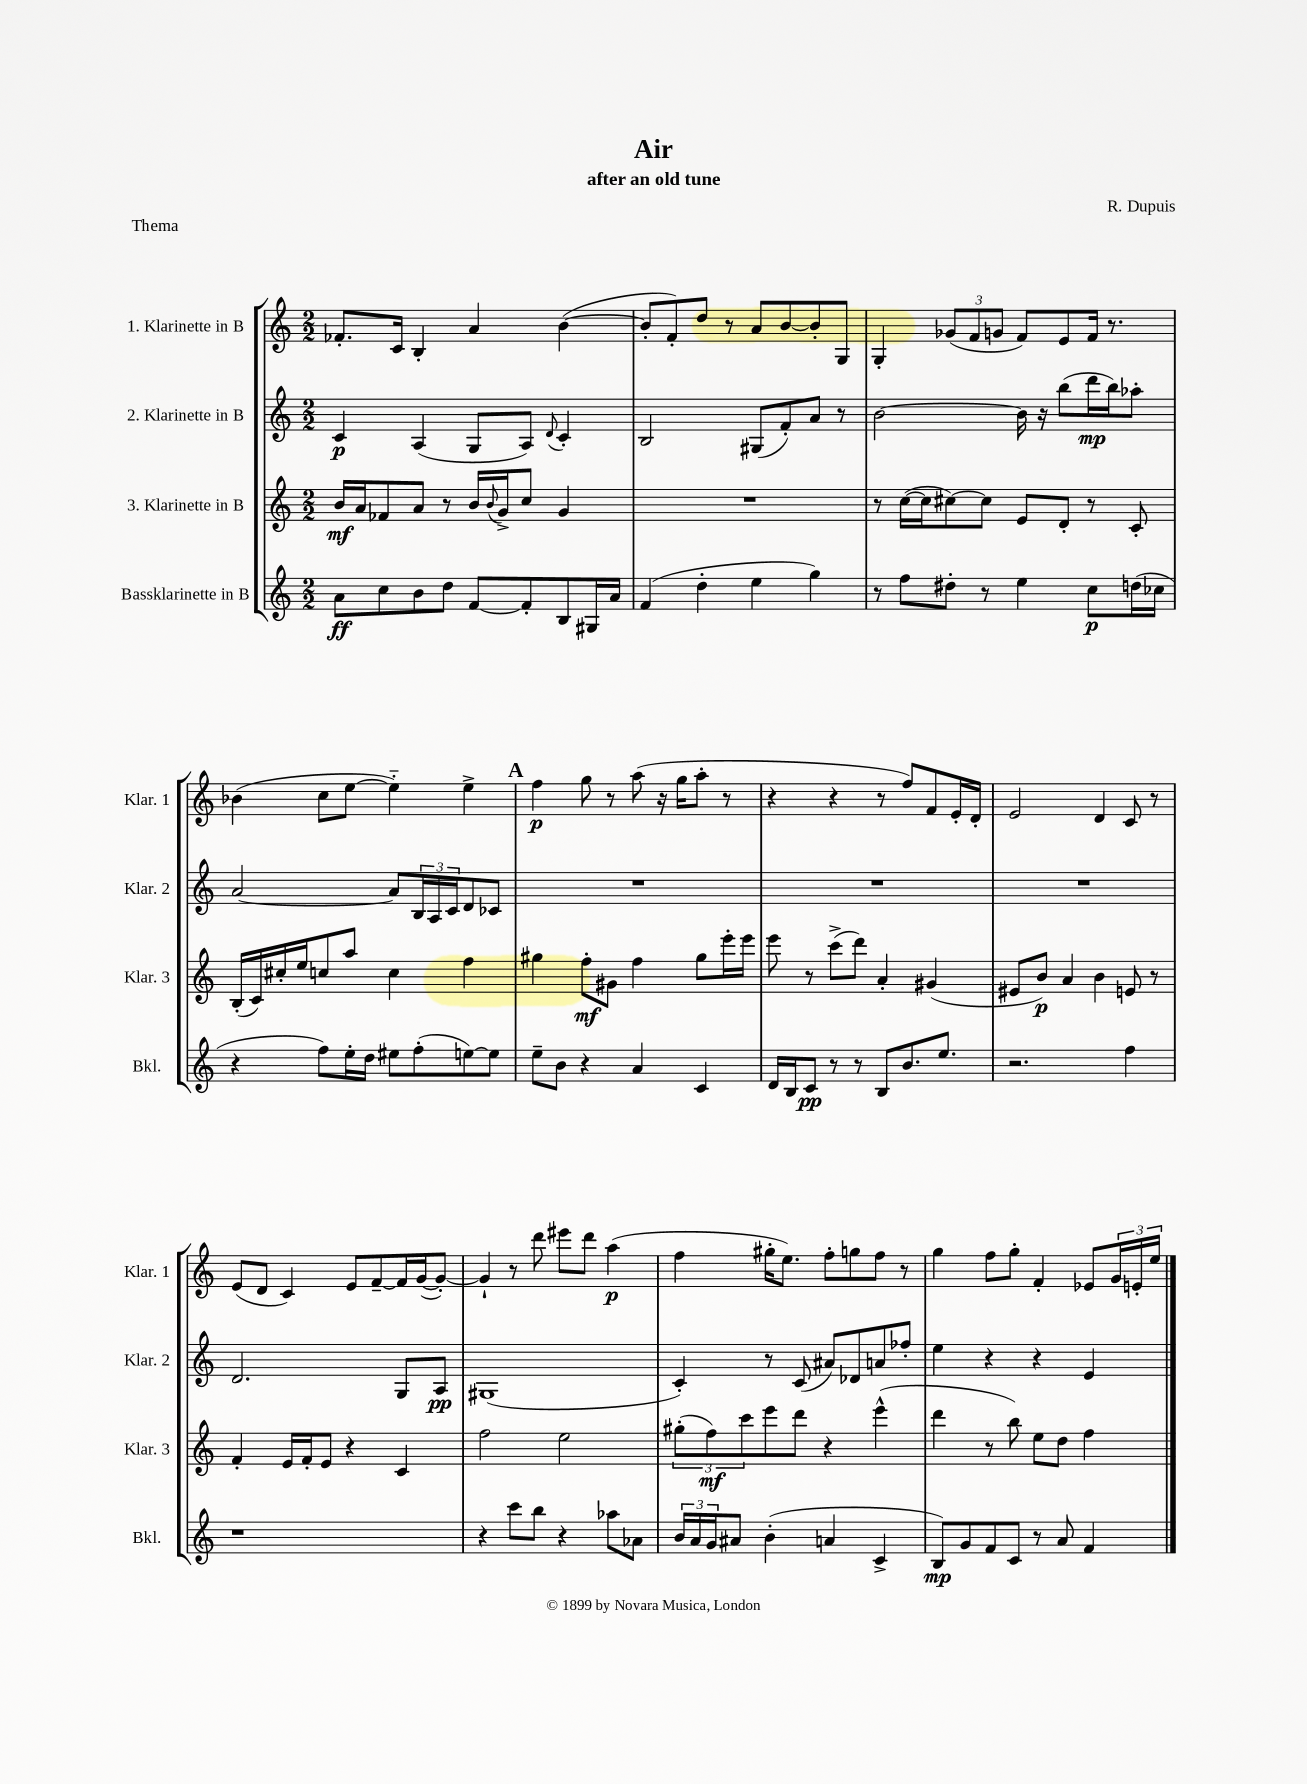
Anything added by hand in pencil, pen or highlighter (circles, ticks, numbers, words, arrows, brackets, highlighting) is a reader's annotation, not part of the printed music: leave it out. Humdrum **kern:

**kern	**kern	**kern	**kern
*staff4	*staff3	*staff2	*staff1
*clefG2	*clefG2	*clefG2	*clefG2
*k[]	*k[]	*k[]	*k[]
*M2/2	*M2/2	*M2/2	*M2/2
8a	16b	4c	8.f-'
.	16a	.	.
8cc	8f-	.	.
.	.	.	16c
8b	8a	(4A	4B'
8dd	8r	.	.
[8f	16b	8G	4a
.	8qqb	.	.
.	16g^	.	.
8f']	8cc	8A)	.
.	.	8qqd	.
8B	4g	4c'	([4b
16G#	.	.	.
16a	.	.	.
=	=	=	=
(4f	1r	2B	8b']
.	.	.	8f')
4dd'	.	.	8dd
.	.	.	8r
4ee	.	(8G#	8a
.	.	8f')	[8b
4gg)	.	8a	8b']
.	.	8r	8G
=	=	=	=
8r	8r	[2b	4G'
8ff	([16cc	.	.
.	16cc]	.	.
8dd#'	[8cc#)	.	(12g-
.	.	.	12f
8r	8cc#]	.	.
.	.	.	12g
4ee	8e	16b]	8f)
.	.	16r	.
.	8d'	(8bb	8e
8cc	8r	16ddd	16f
.	.	16bb)	8.r
(16dd	8c'	8aa-'	.
16cc-	.	.	.
=	=	=	=
4r	(16B'	[2a	(4b-
.	16c)	.	.
.	16cc#'	.	.
.	16ee	.	.
8ff)	8cc	.	8cc
16ee'	8aa	.	[8ee
16dd	.	.	.
8ee#	4cc	8a]	4ee'~])
(8ff'	.	24B	.
.	.	24A	.
.	.	24c	.
[8ee)	4ff	8d	4ee^
8ee]	.	8c-	.
=	=	=	=
8ee~	4gg#	1r	4ff
8b	.	.	.
4r	8ff'	.	8gg
.	8g#	.	8r
4a	4ff	.	(8aa
.	.	.	16r
.	.	.	16gg
4c	8gg#	.	8aa'
.	16eee'	.	8r
.	16eee	.	.
=	=	=	=
16d	8eee	1r	4r
16B	.	.	.
8c	8r	.	.
8r	(8ccc^	.	4r
8r	8ddd)	.	.
8B	4a'	.	8r
8.b	.	.	8ff)
.	(4g#	.	8f
8.ee	.	.	.
.	.	.	16e'
.	.	.	16d'
=	=	=	=
2.r	8e#	1r	2e
.	8b)	.	.
.	4a	.	.
.	4b	.	4d
4ff	8e	.	8c
.	8r	.	8r
=	=	=	=
1r	4f'	2.d	(8e
.	.	.	8d
.	16e	.	4c)
.	16f'	.	.
.	8e	.	.
.	4r	.	8e
.	.	.	[8f~
.	4c	8G	16f]
.	.	.	([16g
.	.	8A	8g'_)
=	=	=	=
4r	2ff	(1G#	4g`]
8ccc	.	.	8r
8bb	.	.	8ddd
4r	2ee	.	8eee#
.	.	.	8ddd
8aa-	.	.	(4aa
8a-	.	.	.
=	=	=	=
24b	(12gg#'	4c')	4ff
24a	.	.	.
24g	12ff)	.	.
8a#	.	.	.
.	12ccc	.	.
(4b'	8eee	8r	16gg#'
.	.	.	8.ee)
.	8ddd	(8c	.
4a	4r	8a#)	8ff'
.	.	8d-	8gg
4c^	(4eee^^	8a	8ff
.	.	8ff-'	8r
=	=	=	=
8B)	4ddd	4ee	4gg
8g	.	.	.
8f	8r	4r	8ff
8c	8bb)	.	8gg'
8r	8ee	4r	4f'
8a	8dd	.	.
4f	4ff	4e	8e-
.	.	.	24g
.	.	.	24e'
.	.	.	24ee
==	==	==	==
*-	*-	*-	*-
